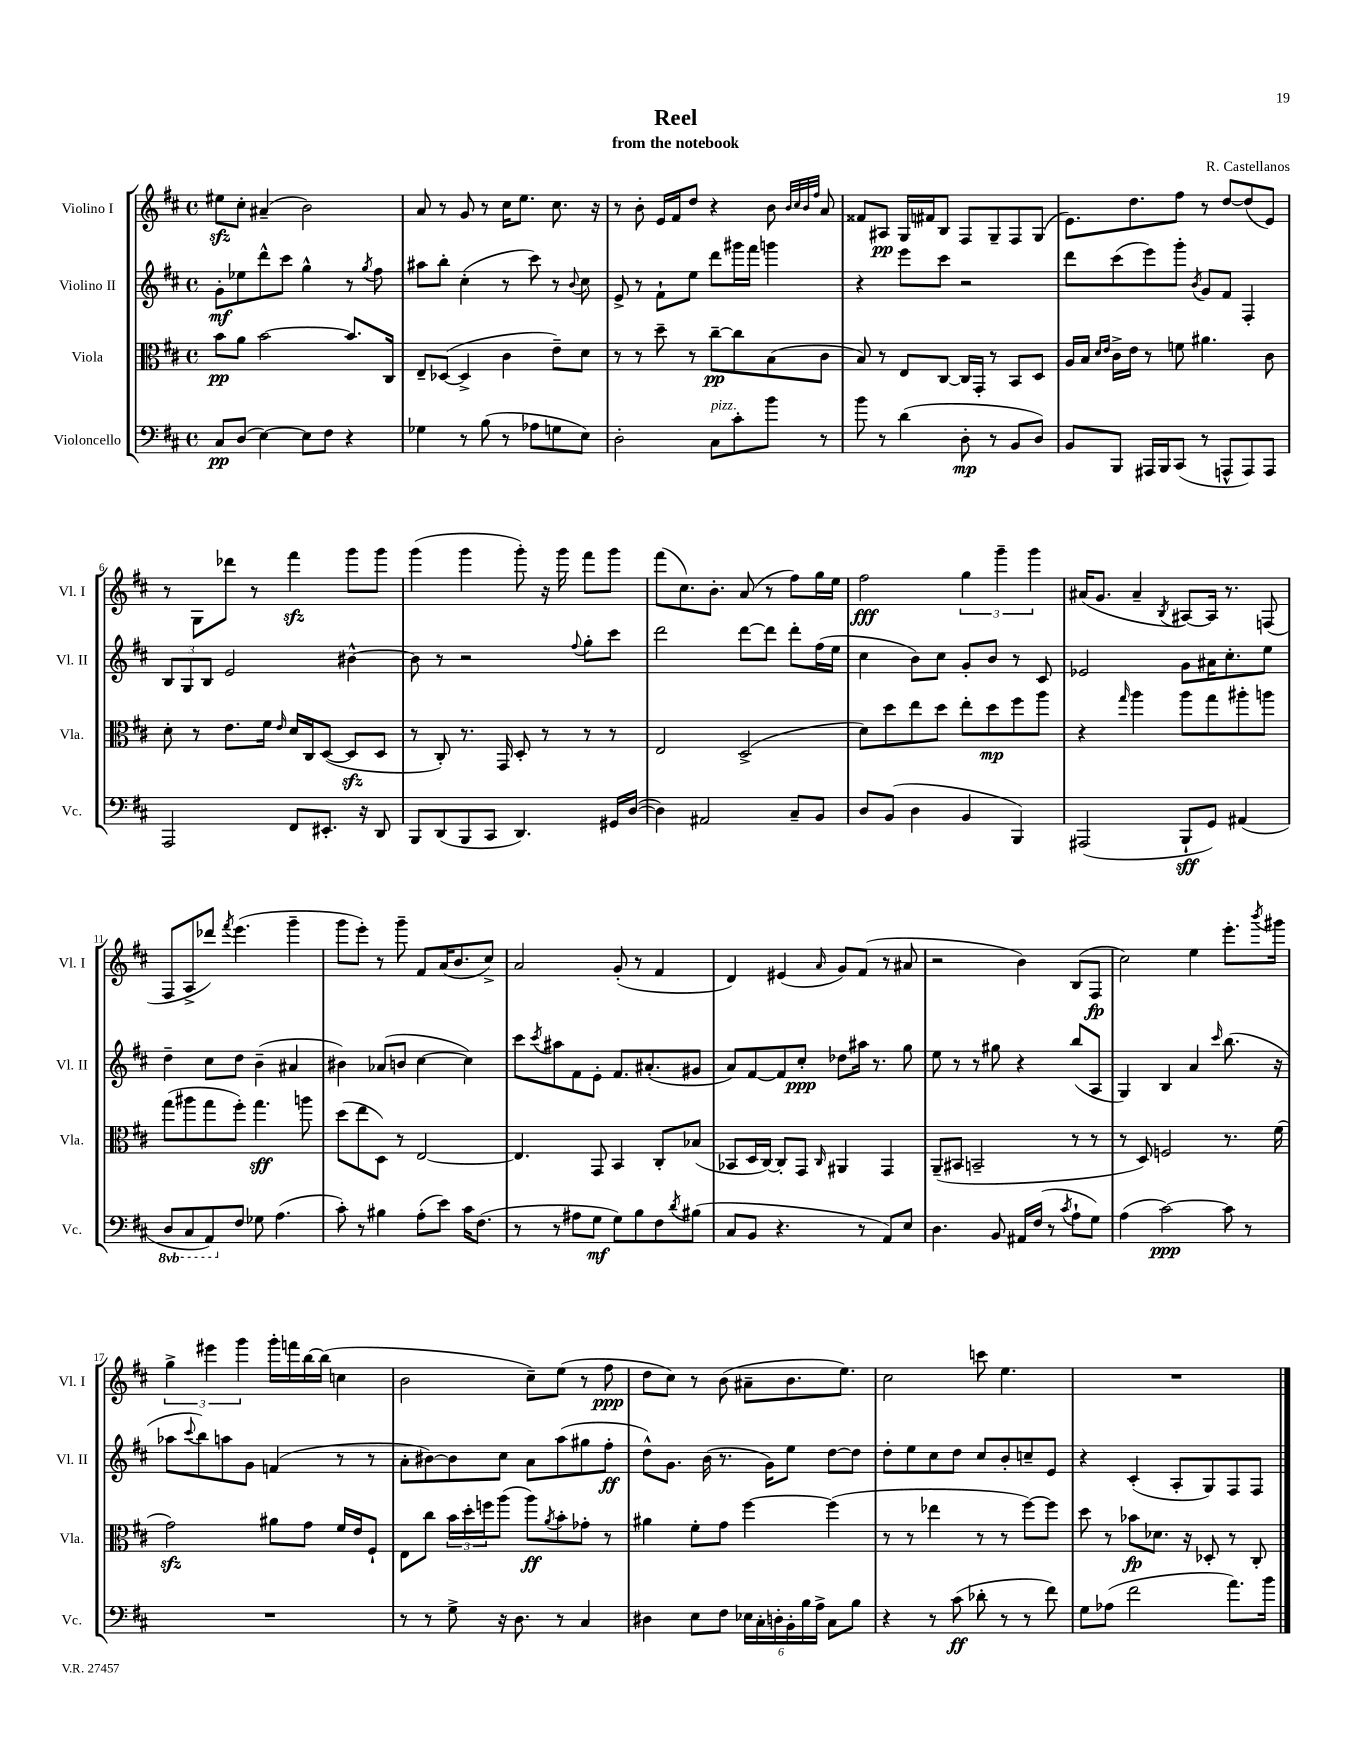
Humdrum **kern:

**kern	**dynam	**kern	**dynam	**kern	**dynam	**kern	**dynam
*part4	*part4	*part3	*part3	*part2	*part2	*part1	*part1
*staff4	*staff4	*staff3	*staff3	*staff2	*staff2	*staff1	*staff1
*I"Violoncello	*	*I"Viola	*	*I"Violino II	*	*I"Violino I	*
*I'Vc.	*	*I'Vla.	*	*I'Vl. II	*	*I'Vl. I	*
*clefF4	*	*clefC3	*	*clefG2	*	*clefG2	*
*k[f#c#]	*	*k[f#c#]	*	*k[f#c#]	*	*k[f#c#]	*
*M4/4	*	*M4/4	*	*M4/4	*	*M4/4	*
*met(c)	*	*met(c)	*	*met(c)	*	*met(c)	*
=1	=1	=1	=1	=1	=1	=1	=1
8C#/L	pp	8b\L	pp	8g'\L	mf	8ee#Xzz\L	.
(8D/J	.	8a\J	.	8ee-X\	.	8cc#'\J	.
[4E\)	.	[2b\	.	8ddd^^\	.	(4a#X~/	.
.	.	.	.	8ccc#\J	.	.	.
8E\L]	.	.	.	4gg^^\	.	2b\)	.
8F#\J	.	.	.	.	.	.	.
4r	.	8.b/L]	.	8r	.	.	.
.	.	.	.	8qgg/	.	.	.
.	.	.	.	8ff#\	.	.	.
.	.	16C#/Jk	.	.	.	.	.
=2	=2	=2	=2	=2	=2	=2	=2
4G-X\	.	8E~/L	.	8aa#X\L	.	8a/	.
.	.	([8D-X/J	.	8bb'\J	.	8r	.
8r	.	4D-^/]	.	(4cc#'\	.	8g/	.
(8B\	.	.	.	.	.	8r	.
8r	.	4c#\	.	8r	.	16cc#\KL	.
.	.	.	.	.	.	8.ee\J	.
8A-X\L	.	.	.	8ccc#\)	.	.	.
8Gn\	.	8e~\L)	.	8r	.	8.cc#\	.
.	.	.	.	8qqb/	.	.	.
8E\J)	.	8d\J	.	8cc#\	.	.	.
.	.	.	.	.	.	16r	.
=3	=3	=3	=3	=3	=3	=3	=3
2D'\	.	8r	.	8e^/	.	8r	.
.	.	8r	.	8r	.	8b'\	.
.	.	8dd~\	.	8f#`\L	.	16e/LL	.
.	.	.	.	.	.	16f#/J	.
.	.	8r	.	8ee\J	.	8dd/J	.
!LO:TX:a:i:t=pizz.	!	!	!	!	!	!	!
8C#\L	.	[8cc#~\L	pp	8ddd\L	.	4r	.
8c#'\	.	8cc#\]	.	16ggg#X\L	.	.	.
.	.	.	.	16fff#\JJ	.	.	.
8b\J	.	(8B\	.	4gggn\	.	8b\	.
.	.	.	.	.	.	32qqb/LLL	.
.	.	.	.	.	.	32qqcc#/	.
.	.	.	.	.	.	32qqb/	.
.	.	.	.	.	.	32qqff#/JJJ	.
8r	.	8c#\J	.	.	.	8a/	.
=4	=4	=4	=4	=4	=4	=4	=4
8b\	.	8B/)	.	4r	.	8f##X/L	.
8r	.	8r	.	.	.	8A#X/J	pp
(4d\	.	8E/L	.	8eee\L	.	16G/LL	.
.	.	.	.	.	.	16f#X/J	.
.	.	[8C#/J	.	8ccc#\J	.	8B/J	.
8D'\	mp	16C#/LL]	.	2r	.	8F#/L	.
.	.	16GG'/JJ	.	.	.	.	.
8r	.	8r	.	.	.	8G~/	.
8BB/L	.	8BB/L	.	.	.	8F#/	.
8D/J)	.	8D/J	.	.	.	(8G/J	.
=5	=5	=5	=5	=5	=5	=5	=5
8BB/L	.	16A/LL	.	8ddd\L	.	8.e\L)	.
.	.	16B/JJ	.	.	.	.	.
.	.	16qqd/LL	.	.	.	.	.
.	.	16qqe/JJ	.	.	.	.	.
8BBB/J	.	16c#^\LL	.	(8ccc#\	.	.	.
.	.	16e\JJ	.	.	.	8.dd\	.
16AAA#X/LL	.	8r	.	8eee\)	.	.	.
16BBB/J	.	.	.	.	.	.	.
(8CC#/J	.	8fn\	.	8ggg'\J	.	8ff#\J	.
.	.	.	.	8qb/	.	.	.
8r	.	4.a#X\	.	8g/L	.	8r	.
8AAAn^^/L	.	.	.	8f#/J	.	[8dd/L	.
8AAA/)	.	.	.	4F#'/	.	(8dd/]	.
8AAA/J	.	8c#\	.	.	.	8e/J)	.
!!LO:LB:g=z
=6	=6	=6	=6	=6	=6	=6	=6
2AAA/	.	8d'\	.	12B/L	.	8r	.
.	.	.	.	12G/	.	.	.
.	.	8r	.	.	.	8G\L	.
.	.	.	.	12B/J	.	.	.
.	.	8.e\L	.	2e/	.	8ddd-X\J	.
.	.	.	.	.	.	8r	.
.	.	16f#\Jk	.	.	.	.	.
.	.	16qqe/	.	.	.	.	.
8FF#/L	.	16d/LL	.	.	.	4fff#zz\	.
.	.	16C#/J	.	.	.	.	.
8.EE#X'/J	.	([8D/J	.	.	.	.	.
.	.	8Dzz/L]	.	[4b#X^^\	.	8ggg\L	.
16r	.	.	.	.	.	.	.
8DD/	.	8D/J	.	.	.	8ggg\J	.
=7	=7	=7	=7	=7	=7	=7	=7
8BBB/L	.	8r	.	8b#\]	.	(4ggg\	.
(8DD/	.	8C#'/)	.	8r	.	.	.
8BBB/	.	8.r	.	2r	.	4ggg\	.
8CC#/J	.	.	.	.	.	.	.
.	.	16GG/	.	.	.	.	.
4.DD/)	.	8D'/	.	.	.	8ggg'\)	.
.	.	8r	.	.	.	16r	.
.	.	.	.	.	.	16ggg\	.
.	.	.	.	8qqff#/	.	.	.
.	.	8r	.	8gg'\L	.	8fff#\L	.
16GG#X/LL	.	8r	.	8ccc#\J	.	8ggg\J	.
([16D/JJ	.	.	.	.	.	.	.
=8	=8	=8	=8	=8	=8	=8	=8
4D\])	.	2E/	.	2ddd\	.	(8fff#\L	.
.	.	.	.	.	.	8.cc#\)	.
2AA#X/	.	.	.	.	.	.	.
.	.	.	.	.	.	8.b'\J	.
.	.	(2D^/	.	[8ddd\L	.	(8a/	.
.	.	.	.	8ddd\J]	.	8r	.
8C#~/L	.	.	.	8ddd'\L	.	8ff#\L)	.
8BB/J	.	.	.	(16ff#\L	.	16gg\L	.
.	.	.	.	16ee\JJ	.	16ee\JJ	.
=9	=9	=9	=9	=9	=9	=9	=9
8D/L	.	8d\L)	.	4cc#\	.	2ff#\	fff
(8BB/J	.	8dd\	.	.	.	.	.
4D\	.	8ee\	.	8b\L)	.	.	.
.	.	8dd\J	.	8cc#\J	.	.	.
4BB/	.	8ee'\L	.	8g'/L	.	6gg\	.
.	.	8dd\	mp	8b/J	.	.	.
.	.	.	.	.	.	6ggg~\	.
4BBB/)	.	8ff#\	.	8r	.	.	.
.	.	.	.	.	.	6ggg\	.
.	.	8aa\J	.	8c#/	.	.	.
=10	=10	=10	=10	=10	=10	=10	=10
(2AAA#X/	.	4r	.	2e-X/	.	(16a#X/KL	.
.	.	.	.	.	.	8.g/J	.
.	.	16qqgg/	.	.	.	.	.
.	.	4aa\	.	.	.	4a#~/	.
.	.	.	.	.	.	8qB/	.
8BBB`/L	sff	8aa\L	.	8g\L	.	[8A#X/L)	.
8GG/J)	.	8gg\	.	16a#X\K	.	16A#/Jk]	.
.	.	.	.	8.cc#'\	.	8.r	.
(4AA#X/	.	8aa#X'\	.	.	.	.	.
.	.	8aan\J	.	8ee\J	.	(8Fn/	.
!!LO:LB:g=z
=11	=11	=11	=11	=11	=11	=11	=11
*8ba	*	*	*	*	*	*	*
8DD/L	.	(8gg\L	.	4dd~\	.	8F#/L	.
8CC#/	.	8aa#X\	.	.	.	8A^/	.
8AAA/)	.	8gg\	.	8cc#\L	.	8ddd-X/J)	.
.	.	.	.	.	.	8qfff#/	.
*X8ba	*	*	*	*	*	*	*
8F#/J	.	8ff#'\J)	.	8dd\J	.	(4.eee\	.
8G-X\	.	4.gg\	sff	(4b~\	.	.	.
(4.A\	.	.	.	.	.	.	.
.	.	.	.	4a#X/	.	4ggg~\	.
.	.	8aan\	.	.	.	.	.
=12	=12	=12	=12	=12	=12	=12	=12
8c#'\)	.	(8dd\L	.	4b#X\)	.	8ggg\L	.
8r	.	8ee\	.	.	.	8eee'\J)	.
4B#X\	.	8D\J)	.	(8a-X/L	.	8r	.
.	.	8r	.	8bn/J	.	8ggg~\	.
(8A'\L	.	[2E/	.	[4cc#\	.	8f#/L	.
8e\J)	.	.	.	.	.	(16a/K	.
.	.	.	.	.	.	8.b/	.
16c#\KL	.	.	.	4cc#\])	.	.	.
(8.F#\J	.	.	.	.	.	.	.
.	.	.	.	.	.	8cc#^/J)	.
=13	=13	=13	=13	=13	=13	=13	=13
8r	.	4.E/]	.	8ccc#\L	.	2a/	.
.	.	.	.	8qccc#/	.	.	.
8r	.	.	.	8aa#X\	.	.	.
8A#X\L	.	.	.	8f#\	.	.	.
8G\J	mf	8GG/	.	8e'\J	.	.	.
8G\L)	.	4BB/	.	8.f#/L	.	(8g'/	.
8B\	.	.	.	.	.	8r	.
.	.	.	.	(8.a#X'/	.	.	.
8F#\	.	8C#'/L	.	.	.	4f#/	.
8qd/	.	.	.	.	.	.	.
(8B#X\J	.	(8B-X/J	.	8g#X/J	.	.	.
=14	=14	=14	=14	=14	=14	=14	=14
8C#/L	.	8BB-X/L	.	8a/L)	.	4d/)	.
8BB/J	.	16D/L	.	[8f#/	.	.	.
.	.	[16C#/JJ)	.	.	.	.	.
4.r	.	8C#'/L]	.	8f#/]	.	(4e#X/	.
.	.	8GG/J	.	8cc#'/J	ppp	.	.
.	.	16qqC#/	.	.	.	16qqa/	.
.	.	4AA#X/	.	8dd-X\L	.	8g/L)	.
8r	.	.	.	16aa#X\Jk	.	(8f#/J	.
.	.	.	.	8.r	.	.	.
8AA/L)	.	4GG/	.	.	.	8r	.
8E/J	.	.	.	8gg\	.	8a#X/	.
=15	=15	=15	=15	=15	=15	=15	=15
4.D\	.	(8AA~/L	.	8ee\	.	2r	.
.	.	8BB#X/J	.	8r	.	.	.
.	.	2BBn~/	.	8r	.	.	.
8BB/	.	.	.	8gg#X\	.	.	.
16AA#X/LL	.	.	.	4r	.	4b\)	.
(16F#/JJ	.	.	.	.	.	.	.
8r	.	.	.	.	.	.	.
8qc#/	.	.	.	.	.	.	.
8A`\L	.	8r	.	(8bb/L	.	(8B/L	.
8G\J)	.	8r	.	8A/J	.	8F#/J	fp
=16	=16	=16	=16	=16	=16	=16	=16
(4A\	.	8r	.	4G/)	.	2cc#\)	.
.	.	8D/)	.	.	.	.	.
[2c#\)	ppp	2Fn/	.	4B/	.	.	.
.	.	.	.	4a/	.	4ee\	.
.	.	.	.	16qqccc#/	.	.	.
8c#\]	.	8.r	.	(8.bb\	.	8.eee'\L	.
8r	.	.	.	.	.	.	.
.	.	.	.	.	.	8qbbb/	.
.	.	(16f#\	.	16r	.	16ggg#X\Jk	.
!!LO:LB:g=z
=17	=17	=17	=17	=17	=17	=17	=17
1r	.	2gzz\)	.	8aa-X\L	.	6gg^\	.
.	.	.	.	8qqccc#/	.	.	.
.	.	.	.	8bb\)	.	.	.
.	.	.	.	.	.	6eee#X\	.
.	.	.	.	8aan\	.	.	.
.	.	.	.	.	.	6ggg\	.
.	.	.	.	8g\J	.	.	.
.	.	8a#X\L	.	(4fn/	.	16ggg'\LL	.
.	.	.	.	.	.	16fffn\	.
.	.	8g\J	.	.	.	[16bb\	.
.	.	.	.	.	.	(16bb\JJ]	.
.	.	16f#/LL	.	8r	.	4ccn\	.
.	.	16e/J	.	.	.	.	.
.	.	8F#`/J	.	8r	.	.	.
=18	=18	=18	=18	=18	=18	=18	=18
8r	.	8E\L	.	8a'\L	.	2b\	.
8r	.	8cc#\J	.	[8b#X\)	.	.	.
8G^\	.	24b\LL	.	8b#\]	.	.	.
.	.	24dd'\	.	.	.	.	.
.	.	24ffn\J	.	.	.	.	.
16r	.	(8aa\J	.	8cc#\J	.	.	.
8.D\	.	.	.	.	.	.	.
.	.	8aa\L)	ff	8a\L	.	8cc#~\L)	.
.	.	8qa/	.	.	.	.	.
8r	.	8b'\	.	(8aa\	.	(8ee\J	.
4C#/	.	8g-X'\J	.	8gg#X\	.	8r	.
.	.	8r	.	8ff#'\J	ff	8ff#\	ppp
=19	=19	=19	=19	=19	=19	=19	=19
4D#X\	.	4a#X\	.	8dd^^\L)	.	8dd\L	.
.	.	.	.	8.g\J	.	8cc#\J)	.
8E\L	.	8f#'\L	.	.	.	8r	.
.	.	.	.	(16b\	.	.	.
8F#\J	.	8g\J	.	8.r	.	(8b\	.
24E-X\LL	.	[4ff#\	.	.	.	8a#X~\L	.
24C#'\	.	.	.	.	.	.	.
.	.	.	.	16g\KL)	.	.	.
24Dn'\	.	.	.	.	.	.	.
24BB'\	.	.	.	8ee\J	.	8.b\	.
24B\	.	.	.	.	.	.	.
24A^\JJ	.	.	.	.	.	.	.
8C#\L	.	(4ff#\]	.	[8dd\L	.	.	.
.	.	.	.	.	.	8.ee\J)	.
8B\J	.	.	.	8dd\J]	.	.	.
=20	=20	=20	=20	=20	=20	=20	=20
4r	.	8r	.	8dd'\L	.	2cc#\	.
.	.	8r	.	8ee\	.	.	.
8r	.	4ee-X\	.	8cc#\	.	.	.
(8c#\	ff	.	.	8dd\J	.	.	.
8d-X'\	.	8r	.	8cc#/L	.	8cccn\	.
8r	.	8r	.	8b'/	.	4.ee\	.
8r	.	[8ff#\L)	.	8ccn~/	.	.	.
8f#\)	.	8ff#\J]	.	8e/J	.	.	.
=21	=21	=21	=21	=21	=21	=21	=21
8G\L	.	8dd\	.	4r	.	1r	.
(8A-X\J	.	8r	.	.	.	.	.
2f#\	.	8b-X\L	fp	(4c#'/	.	.	.
.	.	8.d-X\J	.	.	.	.	.
.	.	.	.	8A'/L	.	.	.
.	.	16r	.	.	.	.	.
.	.	8D-X'/	.	8G/)	.	.	.
8.a\L)	.	8r	.	8F#/	.	.	.
.	.	8C#'/	.	8F#/J	.	.	.
16b\Jk	.	.	.	.	.	.	.
==	==	==	==	==	==	==	==
*-	*-	*-	*-	*-	*-	*-	*-
